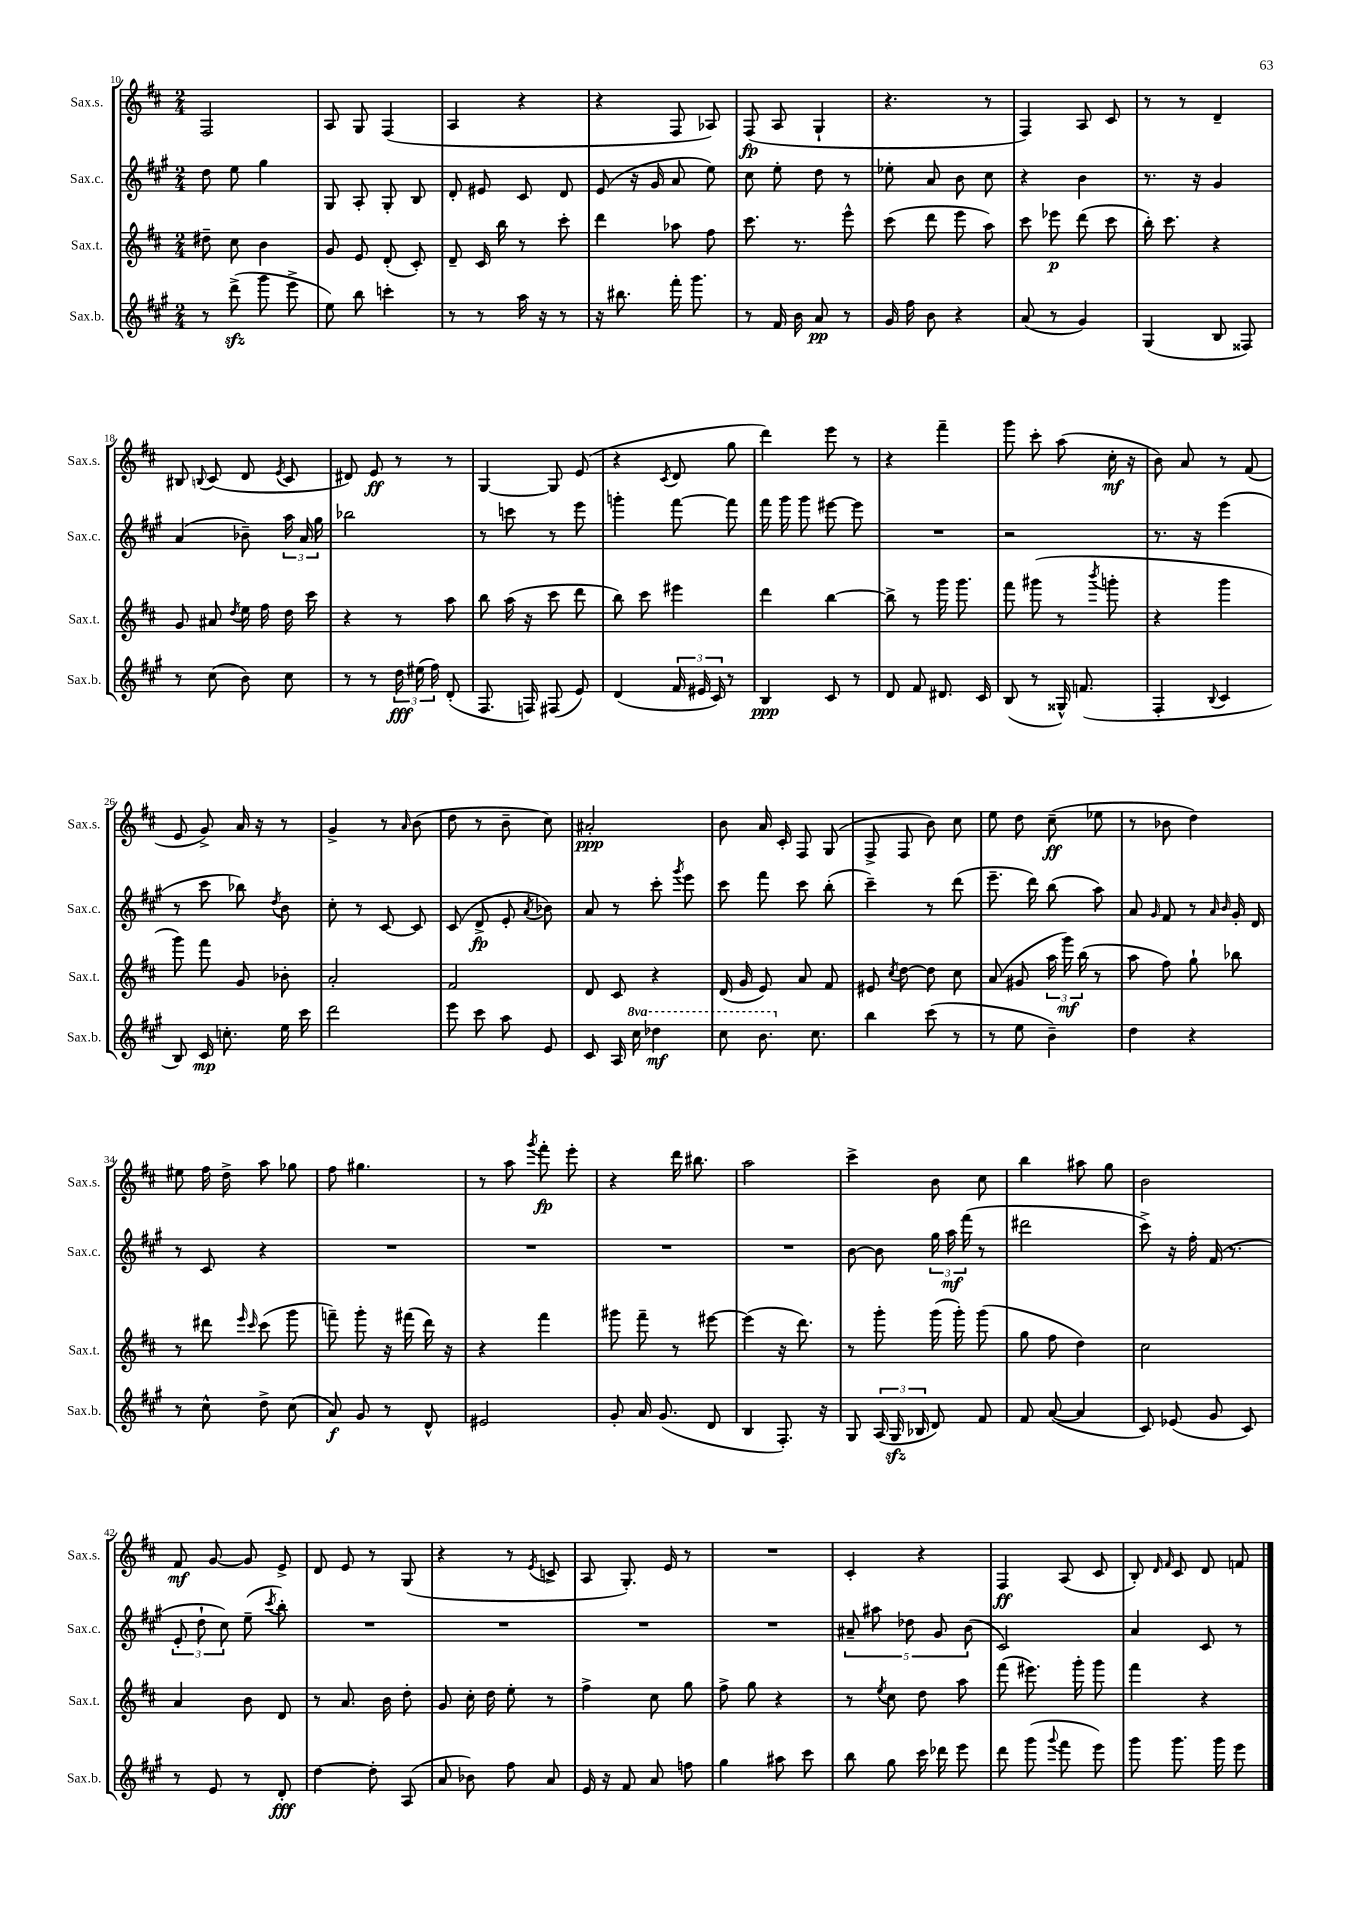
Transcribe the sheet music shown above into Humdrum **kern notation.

**kern	**kern	**kern	**kern
*staff4	*staff3	*staff2	*staff1
*clefG2	*clefG2	*clefG2	*clefG2
*k[f#c#g#]	*k[f#c#]	*k[f#c#g#]	*k[f#c#]
*M2/4	*M2/4	*M2/4	*M2/4
8r	8dd#~	8dd	2F#
(8ddd^	8cc#	8ee	.
8ggg#	4b	4gg#	.
8eee^	.	.	.
=	=	=	=
8ee)	8g	8G#	8A
8bb	8e	8A'	8G
4ccc'	(8d'	8G#'	(4F#
.	8c#')	8B	.
=	=	=	=
8r	8d~	8d'	4A
8r	16c#	8e#	.
.	16bb	.	.
16aa	8r	8c#	4r
16r	.	.	.
8r	8ccc#'	8d	.
=	=	=	=
16r	4ddd	(8e	4r
8.bb#	.	.	.
.	.	16r	.
.	.	16g#	.
16fff#'	8aa-	8a	8F#
8.ggg#	.	.	.
.	8ff#	8ee)	8A-)
=	=	=	=
8r	8.ccc#	8cc#	(8F#
16f#	.	8ee'	8A
16b	8.r	.	.
8a	.	8dd	4G`
8r	8eee^^	8r	.
=	=	=	=
16g#	(8ccc#	8ee-'	4.r
16ff#	.	.	.
8b	8ddd	8a	.
4r	8eee	8b	.
.	8aa)	8cc#	8r
=	=	=	=
(8a	8ccc#	4r	4F#)
8r	8eee-	.	.
4g#)	(8ddd	4b	8A
.	8ccc#	.	8c#
=	=	=	=
(4G#	16bb')	8.r	8r
.	8.ccc#	.	.
.	.	.	8r
.	.	16r	.
8B	4r	4g#	4d~
8F##)	.	.	.
=	=	=	=
8r	8g	(4a	8B#
.	.	.	8qqB
(8cc#	8a#	.	(8c#
.	8qdd	.	.
8b)	16ee	8b-~)	8d
.	16ff#	.	.
.	.	.	8qe
8cc#	16dd	24aa	8c#
.	.	24a	.
.	16ccc#	.	.
.	.	24gg#	.
=	=	=	=
8r	4r	2bb-	8d#)
8r	.	.	8e
24dd	8r	.	8r
(24ee#	.	.	.
24ff#)	.	.	.
(8d'	8aa	.	8r
=	=	=	=
8.F#	8bb	8r	[4G
.	(16aa	8ccc	.
16F)	16r	.	.
(8F#	8ccc#	8r	8G]
8e)	8ddd	8eee	(8e
=	=	=	=
(4d	8bb)	4ggg'	4r
.	8ccc#	.	.
.	.	.	8qc#
24f#	4eee#	[8fff#	8d
24e#	.	.	.
24c#)	.	.	.
8r	.	8fff#]	8gg
=	=	=	=
4B	4ddd	16fff#	4ddd)
.	.	16ggg#	.
.	.	8ggg#	.
8c#	[4bb	[8eee#	8eee
8r	.	8eee#]	8r
=	=	=	=
8d	8bb^]	2r	4r
8f#	8r	.	.
8.d#	16ggg	.	4fff#~
.	8.ggg	.	.
16c#	.	.	.
=	=	=	=
(8B	8fff#	2r	8ggg
8r	(8ggg#	.	8ccc#'
16G##^^)	8r	.	(8aa
(8.f	.	.	.
.	8qbbb	.	.
.	8ggg'	.	16cc#'
.	.	.	16r
=	=	=	=
4F#'	4r	8.r	8b)
.	.	.	8a
.	.	16r	.
8qqB	.	.	.
4c#	4ggg	(4eee	8r
.	.	.	(8f#
=	=	=	=
8B)	8ggg)	8r	8e
16c#	8fff#	8ccc#	8g^)
8.cc'	.	.	.
.	8g	8bb-)	16a
.	.	.	16r
.	.	8qdd	.
16ee	8b-'	8b	8r
16ccc#	.	.	.
=	=	=	=
2ddd	2a'	8cc#'	4g^
.	.	8r	.
.	.	[8c#	8r
.	.	.	16qqa
.	.	8c#]	(8b
=	=	=	=
8eee	2f#	(8c#	8dd
8ccc#	.	8d^	8r
8aa	.	8e'	8b~
.	.	8qa	.
8e	.	8b-)	8cc#)
=	=	=	=
8c#	8d	8a	2a#'
16A	8c#	8r	.
16ccc#	.	.	.
4ddd-	4r	8ccc#'	.
.	.	8qggg#	.
.	.	8eee	.
=	=	=	=
8ccc#	(16d	8ccc#	8b
.	16g	.	.
8.bb	8e)	8fff#	16a
.	.	.	16c#'
.	8a	8ccc#	8F#
8.cc#	.	.	.
.	8f#	(8bb'	(8G
=	=	=	=
4bb	8e#	4ccc#~)	8F#^
.	8qcc#	.	.
.	[8dd	.	8F#
(8ccc#	8dd]	8r	8b)
8r	8cc#	(8ddd	8cc#
=	=	=	=
8r	(8a	8.eee~	8ee
8ee	8g#	.	8dd
.	.	16ddd)	.
4b~)	24aa	(8bb	(8cc#~
.	24ggg)	.	.
.	(24bb	.	.
.	8r	8aa)	8ee-
=	=	=	=
4dd	8aa	8a	8r
.	.	16qqg#	.
.	8ff#)	8f#	8b-
4r	8gg`	8r	4dd)
.	.	16qqa	.
.	.	16qqb	.
.	8bb-	16g#'	.
.	.	16d	.
=	=	=	=
8r	8r	8r	8ee#
8cc#^^	8ddd#	8c#	16ff#
.	.	.	16dd^
.	16qqeee	.	.
.	16qqccc#	.	.
8dd^	(8ccc#	4r	8aa
(8cc#	8ggg	.	8gg-
=	=	=	=
8a)	8fff~)	2r	8ff#
8g#	8ggg'	.	4.gg#
8r	16r	.	.
.	(16fff#	.	.
8d^^	16ddd)	.	.
.	16r	.	.
=	=	=	=
2e#	4r	2r	8r
.	.	.	8aa
.	.	.	8qggg
.	4fff#	.	8fff#'
.	.	.	8eee'
=	=	=	=
8g#'	8ggg#	2r	4r
16a	8fff#~	.	.
(8.g#	.	.	.
.	8r	.	16ddd
.	.	.	8.bb#
8d	[8eee#	.	.
=	=	=	=
4B	(4eee#]	2r	2aa
8.F#')	16r	.	.
.	8.ddd)	.	.
16r	.	.	.
=	=	=	=
8G#	8r	[8b	4ccc#^
(24A	8ggg'	8b]	.
24G#	.	.	.
24B-	.	.	.
8d)	(16ggg	24gg#	8b
.	.	24aa	.
.	16ggg')	.	.
.	.	(24fff#	.
8f#	(8ggg	8r	8cc#
=	=	=	=
8f#	8gg	2ddd#	4bb
([8a	8ff#	.	.
4a]	4dd)	.	8aa#
.	.	.	8gg
=	=	=	=
8c#)	2cc#	8ccc#^)	2b
(8e-	.	16r	.
.	.	16ff#'	.
8g#	.	(16f#	.
.	.	8.r	.
8c#)	.	.	.
=	=	=	=
8r	4a	12e'	8f#
.	.	12dd`	.
8e	.	.	[8g
.	.	12cc#)	.
8r	8b	(8ee~	8g]
.	.	8qccc#	.
8d'	8d	8bb')	8e^
=	=	=	=
[4dd	8r	2r	8d
.	8.a	.	8e
8dd']	.	.	8r
.	16b	.	.
(8A	8dd'	.	(8G
=	=	=	=
8a	8g	2r	4r
8b-)	16cc#'	.	.
.	16dd	.	.
8ff#	8ee'	.	8r
.	.	.	8qe
8a	8r	.	8c^
=	=	=	=
16e	4ff#^	2r	8A
16r	.	.	.
8f#	.	.	8.G')
8a	8cc#	.	.
.	.	.	16e
8ff	8gg	.	8r
=	=	=	=
4gg#	8ff#^	2r	2r
.	8gg	.	.
8aa#	4r	.	.
8ccc#	.	.	.
=	=	=	=
8bb	8r	10a#~	4c#'
.	.	10aa#	.
.	8qee	.	.
8gg#	8cc#	.	.
.	.	10dd-	.
16ccc#	8dd	.	4r
.	.	10g#	.
16ddd-	.	.	.
8eee	8aa	.	.
.	.	(10b	.
=	=	=	=
8ddd	(8fff#	2c#)	4F#
(8ggg#	8.eee#)	.	.
8qqggg#	.	.	.
8fff#	.	.	(8A
.	16ggg'	.	.
8eee)	8ggg	.	8c#
=	=	=	=
8ggg#	4fff#	4a	8B')
.	.	.	16qqd
.	.	.	16qqf#
8.ggg#	.	.	8c#
.	4r	8c#	8d
16ggg#	.	.	.
8eee	.	8r	8f
==	==	==	==
*-	*-	*-	*-
